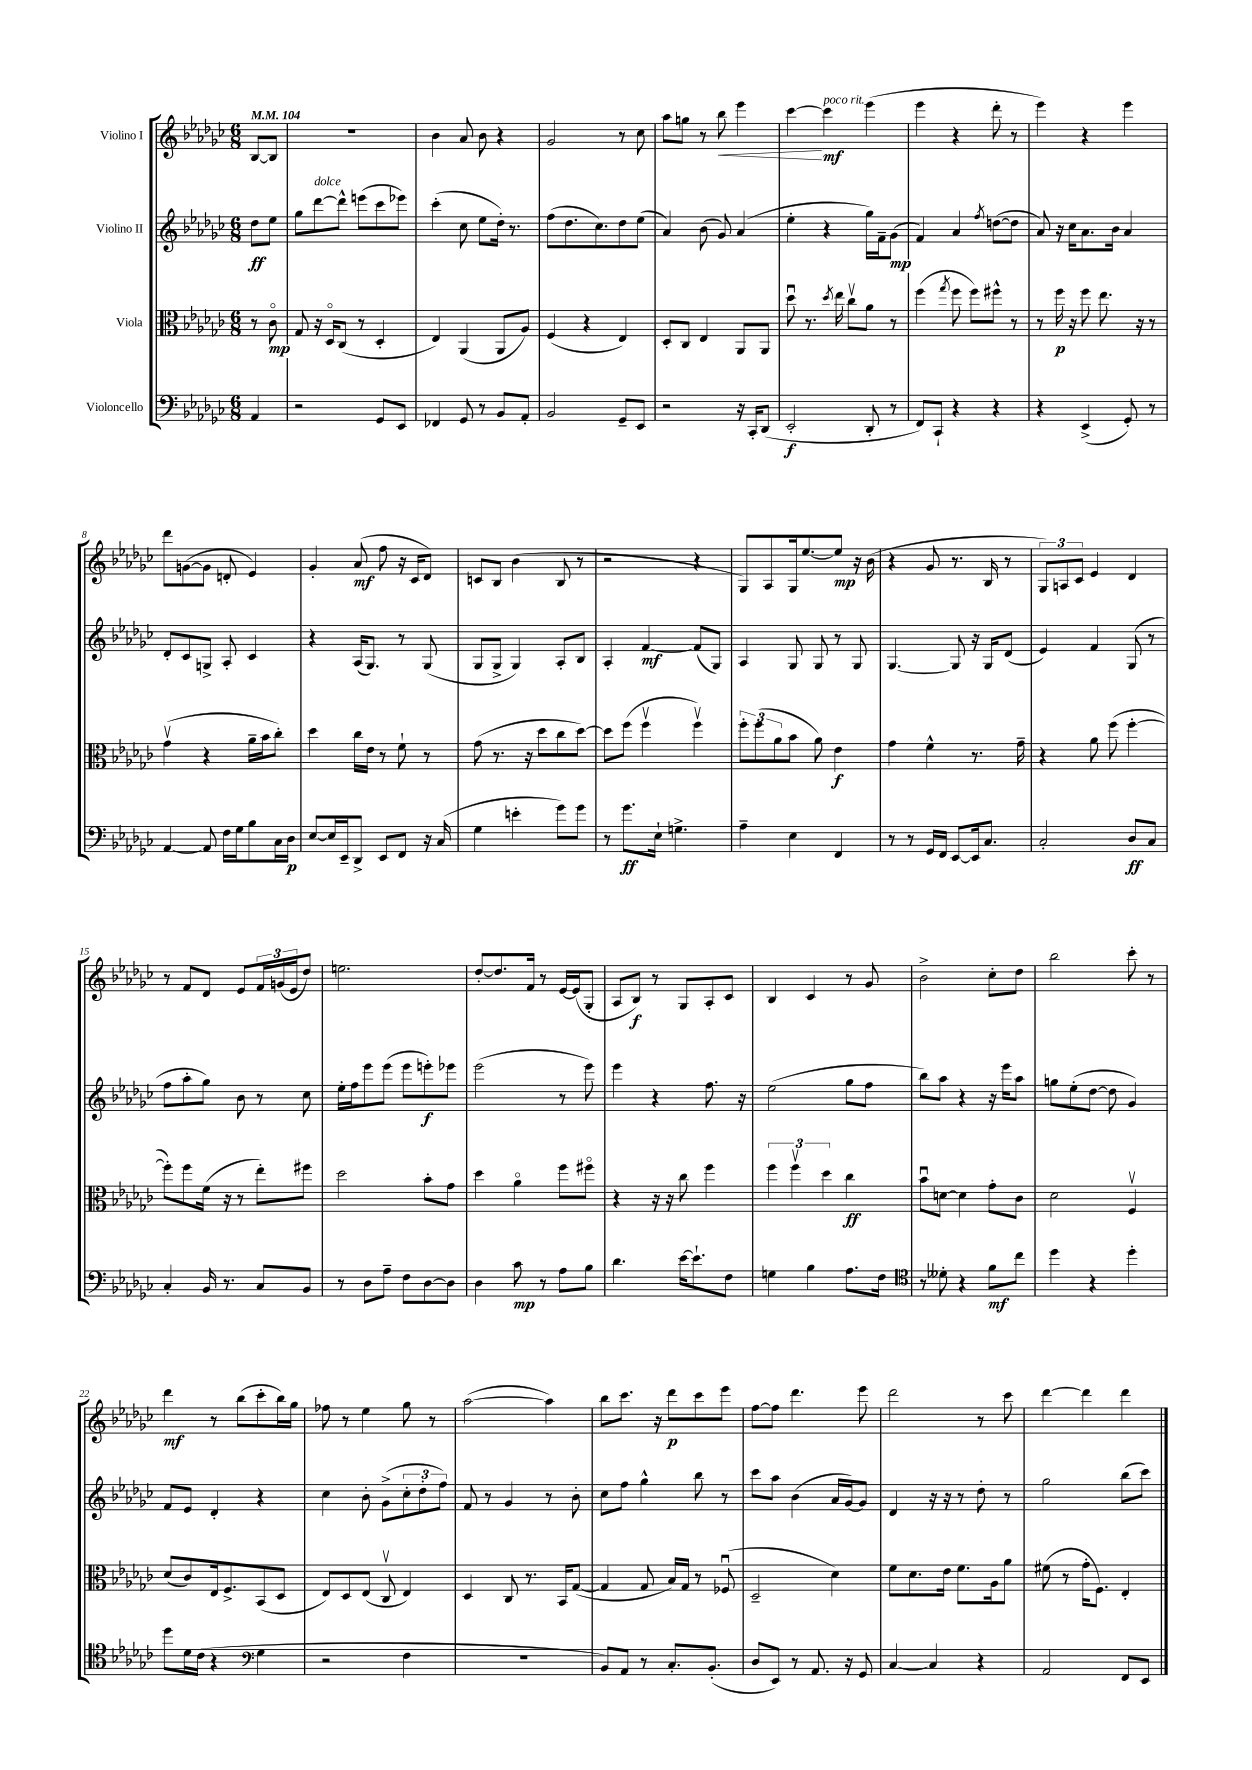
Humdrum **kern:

**kern	**kern	**kern	**kern
*staff4	*staff3	*staff2	*staff1
*clefF4	*clefC3	*clefG2	*clefG2
*k[b-e-a-d-g-c-]	*k[b-e-a-d-g-c-]	*k[b-e-a-d-g-c-]	*k[b-e-a-d-g-c-]
*M6/8	*M6/8	*M6/8	*M6/8
*MM104	*MM104	*MM104	*MM104
4AA-	8r	8dd-	[8B-
.	8c-o	8ee-	8B-]
=	=	=	=
2r	8G-	8gg-	2.r
.	16r	[8ddd-	.
.	16D-o	.	.
.	(8C-	8ddd-^^]	.
.	8r	(8eee	.
8GG-	4D-'	8ccc-	.
8EE-	.	8eee-)	.
=	=	=	=
4FF-	4E-)	(4ccc-'	4b-
8GG-	(4AA-	8cc-	8a-
8r	.	8ee-	8b-
8BB-	8AA-	16dd-')	4r
.	.	8.r	.
8AA-'	8A-)	.	.
=	=	=	=
2BB-	(4F	(8ff	2g-
.	.	8.dd-	.
.	4r	.	.
.	.	8.cc-)	.
8GG-~	4E-)	8dd-	8r
8EE-	.	(8ee-	8cc-
=	=	=	=
2r	8D-'	4a-)	8aa-
.	8C-	.	8gg
.	4E-	(8b-	8r
.	.	8g-)	8bb-
16r	8AA-	(4a-	4eee-
16CC-'	.	.	.
(8DD-	8AA-	.	.
=	=	=	=
2EE-'	8dd-u	4ee-'	[4ccc-
.	8.r	.	.
.	.	4r	4ccc-]
.	8qdd-	.	.
.	16ee-	.	.
.	8cc-v	.	.
8DD-'	8a-	16gg-)	(4eee-
.	.	16f~	.
8r	8r	(8g-	.
=	=	=	=
8FF)	(4ff	4f)	4eee-
8CC-`	.	.	.
.	8qgg-	.	.
4r	8ff	4a-	4r
.	8ff)	.	.
.	.	8qff	.
4r	8ff#^^	([8dd	8ddd-'
.	8r	8dd]	8r
=	=	=	=
4r	8r	8a-)	4eee-)
.	16ff	16r	.
.	16r	16cc-	.
(4EE-^	8ff	8.a-	4r
.	8.ee-	.	.
.	.	16b-	.
8GG-')	.	4a-	4eee-
.	16r	.	.
8r	8r	.	.
=	=	=	=
[4AA-	(4g-v	8d-'	8ddd-
.	.	8c-	([8g
8AA-]	4r	8G^	8g]
16F	.	8A-'	8d'
16G-	.	.	.
8B-	16a-~	4c-	4e-)
.	16b-	.	.
16C-	8cc-')	.	.
16D-	.	.	.
=	=	=	=
[8E-	4dd-	4r	4g-'
16E-]	.	.	.
16EE-~	.	.	.
8DD-^	16cc-	(16A-	(8a-
.	16e-	8.G-)	.
8EE-	8r	.	8ff
8FF	8f`	8r	16r
.	.	.	16c-
16r	8r	(8G-	8d-)
(16C-	.	.	.
=	=	=	=
4G-	(8g-	8G-	8c
.	8.r	8G-^	8B-
4e'	.	4G-)	(4b-
.	16r	.	.
.	8dd-	.	.
8g-)	8cc-	8A-'	8B-
8g-	[8dd-)	8B-	8r
=	=	=	=
8r	8dd-]	4A-'	2r
8.g-	(8ff	.	.
.	4ffv	[4f	.
16E-`	.	.	.
4.G^	.	.	.
.	4ffv)	(8f]	4r
.	.	8G-)	.
=	=	=	=
4A-~	12ff'	4A-	8G-)
.	(12ff	.	.
.	.	.	8A-
.	12a-	.	.
4E-	8b-	8G-	16G-
.	.	.	[8.ee-
.	8a-)	8G-	.
4FF	4e-	8r	8ee-]
.	.	8G-	16r
.	.	.	(16b-
=	=	=	=
8r	4g-	[4.G-	4r
8r	.	.	.
16GG-	4f^^	.	8g-
16FF	.	.	.
[8EE-	.	8G-]	8.r
16EE-]	8.r	16r	.
8.C-	.	16G-	16B-
.	.	(8d-	8r
.	16g-~	.	.
=	=	=	=
2C-'	4r	4e-)	12G-)
.	.	.	12A
.	.	.	12c-
.	8a-	4f	4e-
.	(8ff	.	.
8D-	[4ff'	(8G-	4d-
8C-	.	8r	.
=	=	=	=
4C-'	8ff'])	8ff	8r
.	8ff	8aa-'	8f
16BB-	(16f	8gg-)	8d-
8.r	16r	.	.
.	8r	8b-	8e-
8C-	8ee-')	8r	24f
.	.	.	(24g
.	.	.	24e-
8BB-	8ff#	8cc-	8dd-)
=	=	=	=
8r	2dd-	16ee-'	2.ee
.	.	16ff	.
8D-	.	8eee-	.
8A-~	.	(8eee-	.
8F	.	8eee-	.
[8D-	8b-'	8eee')	.
8D-]	8g-	8eee-	.
=	=	=	=
4D-	4dd-	(2eee-	[8dd-'
.	.	.	8.dd-]
8c-	4a-o	.	.
.	.	.	16f
8r	.	.	8r
8A-	8ff	8r	[16e-
.	.	.	(16e-]
8B-	8ff#o	8eee-)	8G-'
=	=	=	=
4.d-	4r	4eee-	8A-
.	.	.	8B-)
.	16r	4r	8r
.	16r	.	.
[16e-	8cc-	.	8G-
8.e-`]	.	.	.
.	4ff	8.ff	8A-'
8F	.	.	8c-
.	.	16r	.
=	=	=	=
4G	6ff	(2ee-	4B-
.	6ffv	.	.
4B-	.	.	4c-
.	6dd-	.	.
8.A-	4cc-	8gg-	8r
.	.	8ff	8g-
16F	.	.	.
=	=	=	=
*clefC4	*	*	*
8r	8b-u	8bb-)	2b-^
8d--'	[8d	8aa-	.
4r	4d]	4r	.
8f	8g-'	16r	8cc-'
.	.	16eee-	.
8cc-	8c-	8aa-	8dd-
=	=	=	=
4dd-	2d-	8gg	2bb-
.	.	(8ee-'	.
4r	.	[8dd-	.
.	.	8dd-]	.
4dd-'	4Fv	4g-)	8ccc-'
.	.	.	8r
=	=	=	=
8dd-	(8d-	8f	4ddd-
16d-	8c-)	8e-	.
(16c-	.	.	.
4r	16E-	4d-'	8r
.	8.F^	.	.
.	.	.	(8bb-
*clefF4	*	*	*
4G-	(8BB-	4r	8ccc-'
.	8D-	.	16bb-)
.	.	.	16gg-
=	=	=	=
2r	8E-)	4cc-	8ff-
.	8D-	.	8r
.	(8E-	8b-'	4ee-
.	8C-v	(8g-^	.
4F	4E-)	12cc-'	8gg-
.	.	12dd-'	.
.	.	.	8r
.	.	12ff)	.
=	=	=	=
2.r	4D-	8f	([2aa-
.	.	8r	.
.	8C-	4g-	.
.	8.r	.	.
.	.	8r	4aa-])
.	16BB-	.	.
.	([8G-	8b-'	.
=	=	=	=
8BB-)	4G-]	8cc-	8bb-
8AA-	.	8ff	8.ccc-
8r	8G-	4gg-^^	.
.	.	.	16r
8.C-'	16B-)	.	8ddd-
.	16G-	.	.
.	8r	8bb-	8ccc-
(8.BB-'	.	.	.
.	(8F-u	8r	8eee-
=	=	=	=
8D-	2D-~	8ccc-	[8ff
8EE-)	.	8aa-	8ff]
8r	.	(4b-	4.ddd-
8.AA-	.	.	.
.	4d-)	16a-	.
16r	.	[16g-)	.
8GG-	.	8g-]	8eee-
=	=	=	=
[4C-	8f	4d-	2ddd-
.	8.d-	.	.
4C-]	.	16r	.
.	16e-	16r	.
.	8.f	8r	.
4r	.	8dd-'	8r
.	16A-	.	.
.	8a-	8r	8ccc-
=	=	=	=
2AA-	(8f#	2gg-	[4ddd-
.	8r	.	.
.	16g-'	.	4ddd-]
.	8.F)	.	.
8FF	4E-'	(8bb-	4ddd-
8EE-	.	8ccc-)	.
==	==	==	==
*-	*-	*-	*-
